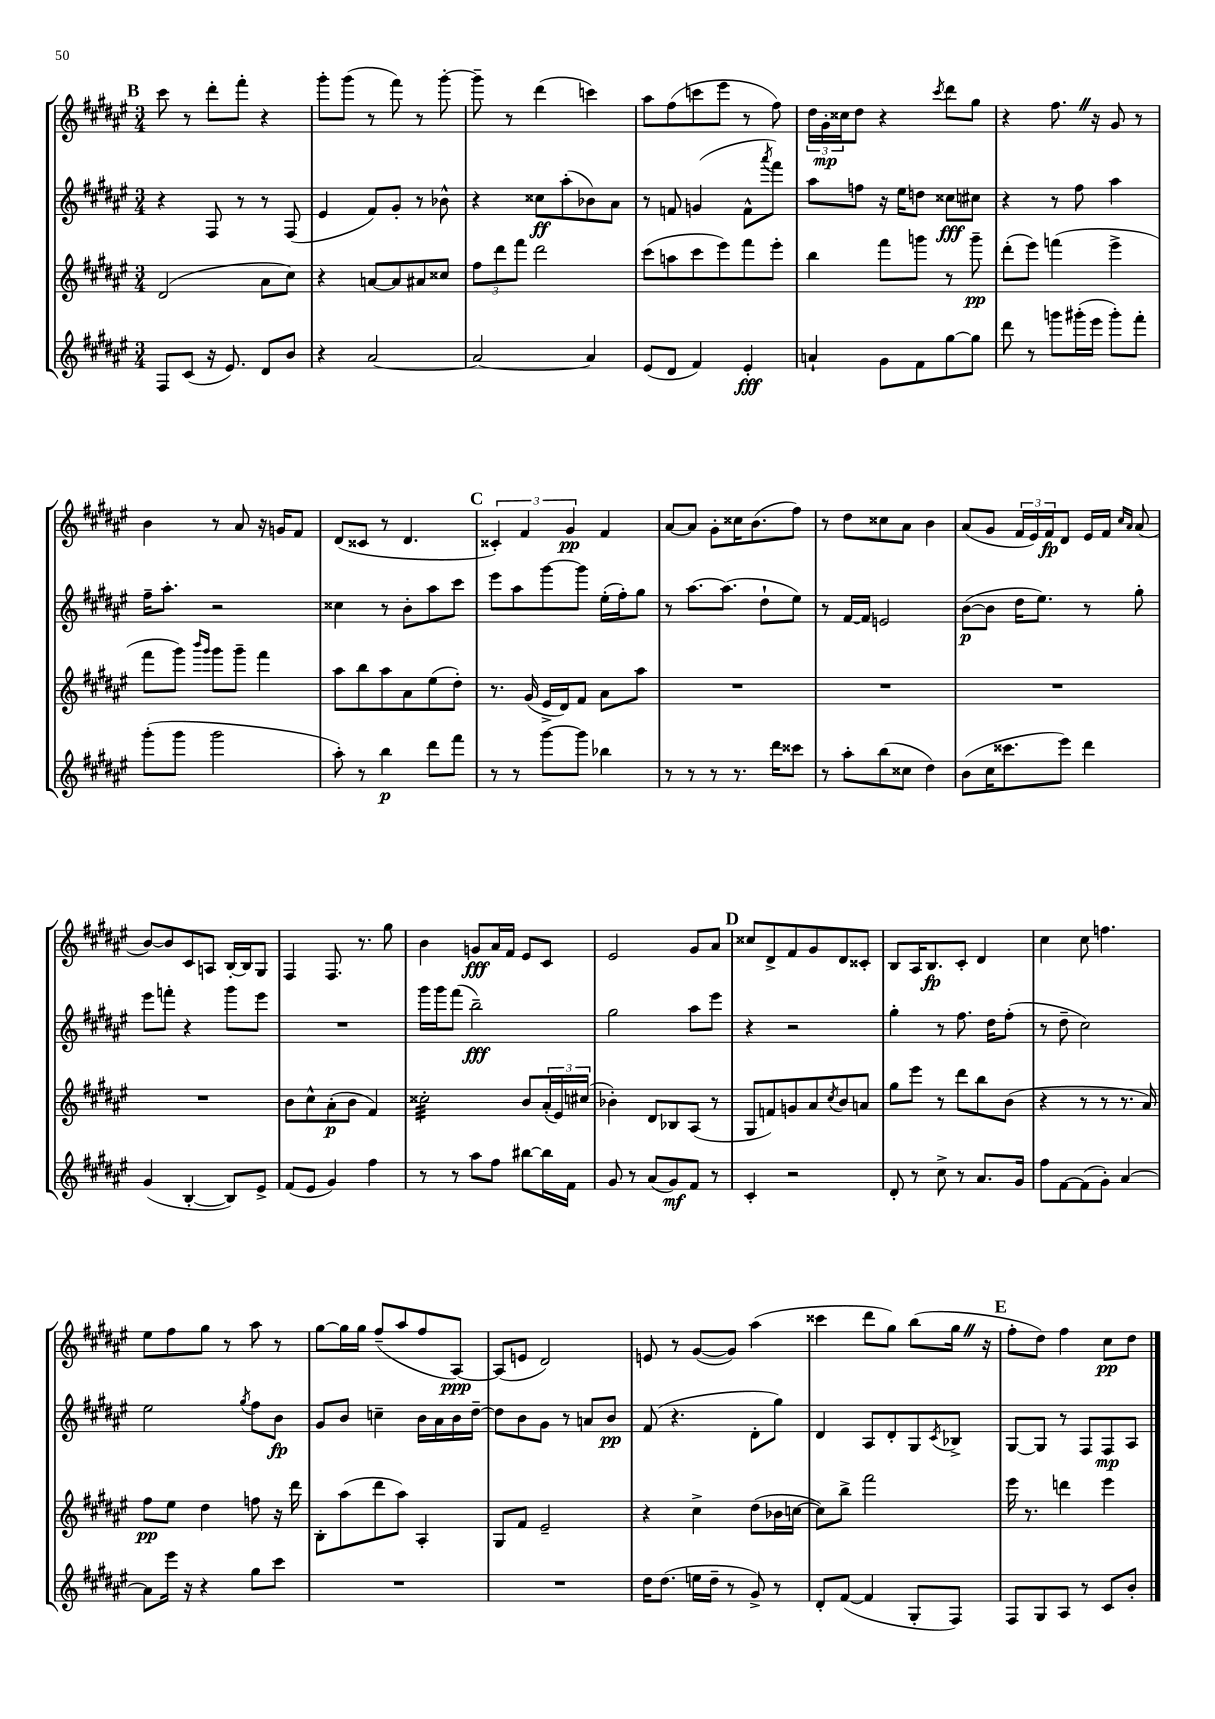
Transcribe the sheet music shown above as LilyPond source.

<<
\new StaffGroup <<
\new Staff = "s0" {
    \clef treble \key fis \major \numericTimeSignature \time 3/4
    \mark \markup { \bold "B" } cis'''8 r8 dis'''8-. fis'''8-. r4 |
    gis'''8-. gis'''8( r8 fis'''8) r8 gis'''8~-. |
    gis'''8-- r8 dis'''4( c'''4) |
    ais''8 fis''8( c'''8 eis'''8 r8 fis''8) |
    \tuplet 3/2 { dis''16 gis'16-.\mp cisis''16 } dis''8 r4 \acciaccatura { cis'''8 } dis'''8 gis''8 |
    r4 fis''8. \once \override BreathingSign.text = \markup { \musicglyph "scripts.caesura.straight" } \breathe r16 gis'8 r8 |
    b'4 r8 ais'8 r16 g'16 fis'8 |
    dis'8( cisis'8 r8 dis'4. |
    \mark \markup { \bold "C" } \tuplet 3/2 { cisis'4-.) fis'4 gis'4\pp } fis'4 |
    ais'8~ ais'8 gis'8-. cisis''16 b'8.( fis''8) |
    r8 dis''8 cisis''8 ais'8 b'4 |
    ais'8( gis'8 \tuplet 3/2 { fis'16 eis'16) fis'16\fp } dis'8 eis'16 fis'16 \grace { cis''16 ais'16 } ais'8( |
    b'8~) b'8 cis'8 a8 b16~-. b16 gis8 |
    fis4 fis8. r8. gis''8 |
    b'4 g'8\fff ais'16 fis'16 eis'8 cis'8 |
    eis'2 gis'8 ais'8 |
    \mark \markup { \bold "D" } cisis''8 dis'8-> fis'8 gis'8 dis'8 cisis'8-. |
    b8 ais16 b8.\fp cis'8-. dis'4 |
    cis''4 cis''8 f''4. |
    eis''8 fis''8 gis''8 r8 ais''8 r8 |
    gis''8~ gis''16 gis''16 fis''8--( ais''8 fis''8 ais8~\ppp) |
    ais8( e'8 dis'2) |
    e'8 r8 gis'8~( gis'8) ais''4( |
    cisis'''4 dis'''8 gis''8) b''8( gis''16 \once \override BreathingSign.text = \markup { \musicglyph "scripts.caesura.straight" } \breathe r16 |
    \mark \markup { \bold "E" } fis''8-. dis''8) fis''4 cis''8\pp dis''8 \bar "|." |
}
\new Staff = "s1" {
    \clef treble \key fis \major \numericTimeSignature \time 3/4
    \mark \markup { \bold "B" } r4 fis8 r8 r8 fis8( |
    eis'4 fis'8) gis'8-. r8 bes'8-^ |
    r4 cisis''8\ff ais''8-.( bes'8) ais'8 |
    r8 f'8 g'4( f'8-^ \acciaccatura { ais'''8 } fis'''8) |
    ais''8 f''8 r16 eis''16 d''8 cisis''8\fff cis''8 |
    r4 r8 fis''8 ais''4 |
    fis''16-- ais''8.-. r2 |
    cisis''4 r8 b'8-. ais''8 cis'''8 |
    \mark \markup { \bold "C" } eis'''8 ais''8 gis'''8~ gis'''8 eis''16-.( fis''16-.) gis''8 |
    r8 ais''8.~ ais''8.( dis''8-! eis''8) |
    r8 fis'16~ fis'16 e'2 |
    b'8~\p( b'8 dis''16 eis''8.) r8 gis''8-. |
    eis'''8 f'''8-. r4 gis'''8 eis'''8 |
    R2. |
    gis'''16 gis'''16 fis'''8( b''2--\fff) |
    gis''2 ais''8 eis'''8 |
    \mark \markup { \bold "D" } r4 r2 |
    gis''4-. r8 fis''8. dis''16 fis''8-.( |
    r8 dis''8-- cis''2) |
    eis''2 \acciaccatura { gis''8 } fis''8 b'8\fp |
    gis'8 b'8 c''4-- b'16 ais'16 b'16 dis''16~-- |
    dis''8 b'8 gis'8 r8 a'8 b'8\pp |
    fis'8( r4. dis'8-. gis''8) |
    dis'4 ais8 dis'8-. gis8 \acciaccatura { cis'8 } bes8-> |
    \mark \markup { \bold "E" } gis8~ gis8 r8 fis8 fis8\mp ais8 \bar "|." |
}
\new Staff = "s2" {
    \clef treble \key fis \major \numericTimeSignature \time 3/4
    \mark \markup { \bold "B" } dis'2( ais'8 cis''8) |
    r4 a'8~ a'8 ais'8 cisis''8 |
    \tuplet 3/2 { fis''8 dis'''8 fis'''8 } dis'''2 |
    cis'''8( a''8 cis'''8 eis'''8) fis'''8 eis'''8-. |
    b''4 fis'''8 g'''8 r8 g'''8--\pp |
    dis'''8-.( eis'''8) f'''4( eis'''4-> |
    fis'''8 gis'''8) \grace { b'''16 gis'''16 } gis'''8 gis'''8-- fis'''4 |
    ais''8 b''8 ais''8 ais'8 eis''8( dis''8-.) |
    \mark \markup { \bold "C" } r8. gis'16( eis'16-> dis'16) fis'8 ais'8 ais''8 |
    R2. |
    R2. |
    R2. |
    R2. |
    b'8 cis''8-^ ais'8-.\p( b'8 fis'4) |
    cisis''2:32-. b'8 \tuplet 3/2 { ais'16-.( eis'16) cis''16( } |
    bes'4-.) dis'8 bes8 ais8( r8 |
    \mark \markup { \bold "D" } gis8 f'8) g'8 ais'8 \acciaccatura { cis''8 } b'8 a'8 |
    gis''8 eis'''8 r8 dis'''8 b''8 b'8( |
    r4 r8 r8 r8. ais'16) |
    fis''8\pp eis''8 dis''4 f''8 r16 dis'''16 |
    b8-. ais''8( dis'''8 ais''8) ais4-. |
    gis8 fis'8 eis'2-- |
    r4 cis''4-> dis''8( bes'16 c''16~ |
    c''8) b''8-> fis'''2 |
    \mark \markup { \bold "E" } eis'''16 r8. d'''4 eis'''4 \bar "|." |
}
\new Staff = "s3" {
    \clef treble \key fis \major \numericTimeSignature \time 3/4
    \mark \markup { \bold "B" } fis8 cis'8( r16 eis'8.) dis'8 b'8 |
    r4 ais'2~ |
    ais'2~ ais'4 |
    eis'8( dis'8 fis'4) eis'4-.\fff |
    a'4-! gis'8 fis'8 gis''8~ gis''8 |
    dis'''8 r8 g'''8 gis'''16-.( eis'''16 gis'''8-.) fis'''8-. |
    gis'''8-.( gis'''8 gis'''2 |
    ais''8-.) r8 b''4\p dis'''8 fis'''8 |
    \mark \markup { \bold "C" } r8 r8 gis'''8~ gis'''8 bes''4 |
    r8 r8 r8 r8. dis'''16 cisis'''8 |
    r8 ais''8-. b''8( cisis''8 dis''4) |
    b'8( cis''16 cisis'''8. eis'''8) dis'''4 |
    gis'4( b4~-. b8) eis'8-> |
    fis'8( eis'8 gis'4) fis''4 |
    r8 r8 ais''8 fis''8 bis''8~ bis''16 fis'16 |
    gis'8 r8 ais'8( gis'8\mf) fis'8 r8 |
    \mark \markup { \bold "D" } cis'4-. r2 |
    dis'8-. r8 cis''8-> r8 ais'8. gis'16 |
    fis''8 fis'8~ fis'8( gis'8-.) ais'4~ |
    ais'8 eis'''16 r16 r4 gis''8 cis'''8 |
    R2. |
    R2. |
    dis''16 dis''8.( e''16 dis''16-- r8 gis'8->) r8 |
    dis'8-. fis'8~( fis'4 gis8-. fis8) |
    \mark \markup { \bold "E" } fis8 gis8 ais8 r8 cis'8 b'8-. \bar "|." |
}
>>
>>
\layout { \context { \Score \remove "Bar_number_engraver" } }
